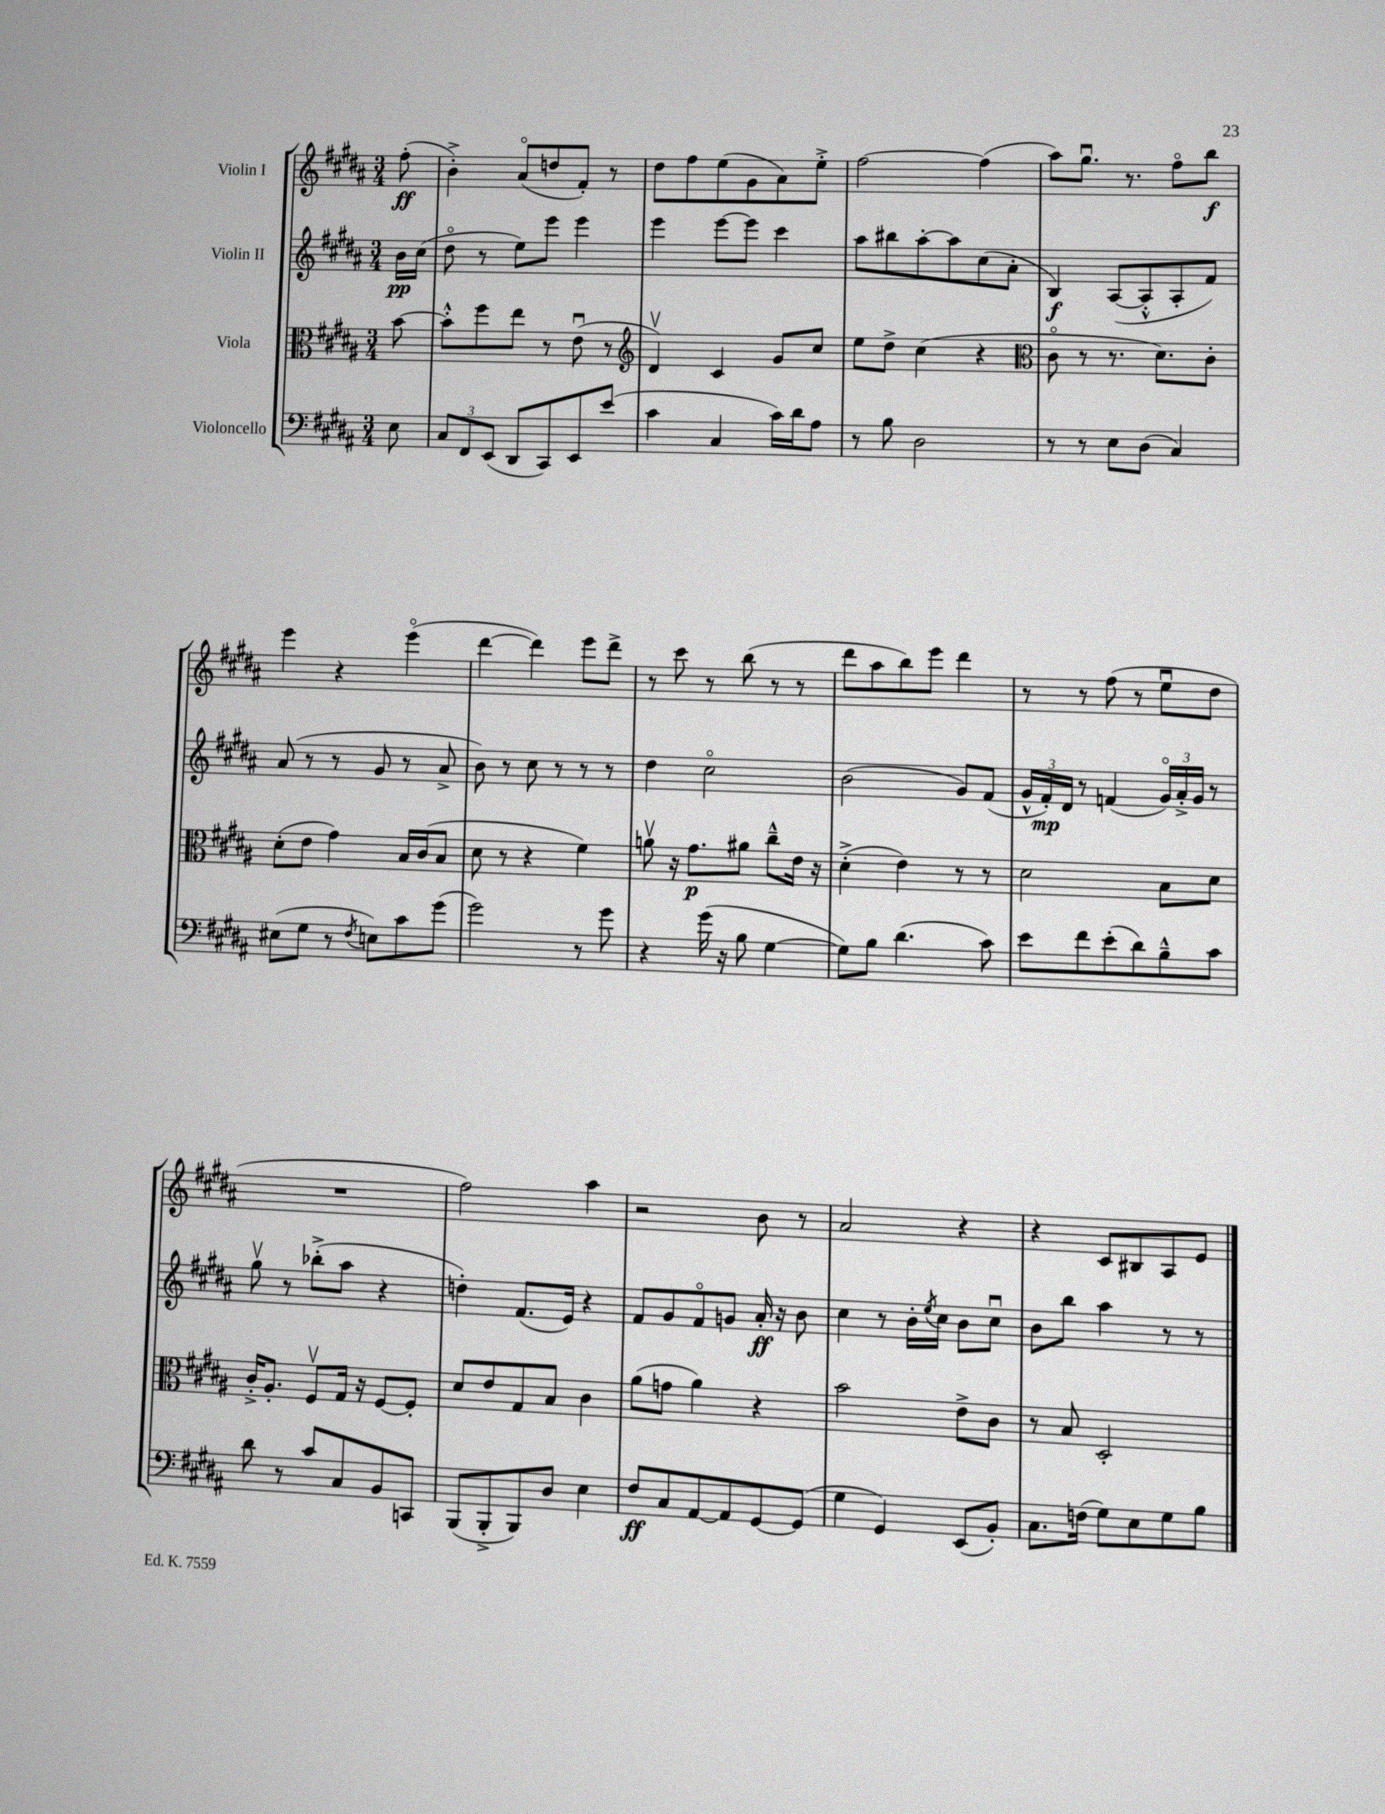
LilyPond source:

<<
\new StaffGroup <<
\new Staff = "s0" \with { instrumentName = "Violin I" } {
    \clef treble \key b \major \numericTimeSignature \time 3/4 \partial 8
    fis''8-.\ff( |
    b'4-.->) ais'8\flageolet( d''8 fis'8-.) r8 |
    dis''8 fis''8 e''8( gis'8 ais'8) e''8-.-> |
    fis''2~ fis''4( |
    ais''8) gis''8.\downbow r8. fis''8\flageolet b''8\f |
    e'''4 r4 e'''4\flageolet( |
    dis'''4~ dis'''4) e'''8 dis'''8-> |
    r8 cis'''8 r8 b''8( r8 r8 |
    dis'''8 ais''8 b''8) e'''8 dis'''4 |
    r8 r8 fis''8( r8 e''8\downbow dis''8 |
    R2. |
    fis''2) ais''4 |
    r2 b'8 r8 |
    ais'2 r4 |
    r4 cis'8 bis8 ais8 e'8 \bar "|." |
}
\new Staff = "s1" \with { instrumentName = "Violin II" } {
    \clef treble \key b \major \numericTimeSignature \time 3/4 \partial 8
    b'16\pp cis''16( |
    dis''8\flageolet r8 e''8) e'''8 e'''4 |
    e'''4 e'''8~ e'''8 cis'''4 |
    ais''8 bis''8 ais''8~-. ais''8 cis''8( ais'8-. |
    b4\f) ais8~( ais8-.-^ ais8-. fis'8) |
    ais'8( r8 r8 gis'8 r8 ais'8-> |
    b'8) r8 cis''8 r8 r8 r8 |
    dis''4 cis''2\flageolet |
    b'2( gis'8) fis'8( |
    \tuplet 3/2 { gis'16-^ fis'16-.\mp) dis'16 } r8 f'4( \tuplet 3/2 { gis'16\flageolet) ais'16-.-> gis'16 } r8 |
    gis''8\upbow r8 bes''8-.->( ais''8 r4 |
    d''4-.) fis'8.( e'16) r4 |
    fis'8 gis'8 fis'8\flageolet g'8 ais'16-.\ff r16 b'8 |
    cis''4 r8 b'16-. \acciaccatura { e''8 } cis''16 b'8 cis''8\downbow |
    b'8 b''8 ais''4 r8 r8 \bar "|." |
}
\new Staff = "s2" \with { instrumentName = "Viola" } {
    \clef alto \key b \major \numericTimeSignature \time 3/4 \partial 8
    b'8~ |
    b'8-.-^ fis''8 e''8 r8 e'8\downbow( r8 |
    \clef treble dis'4\upbow) cis'4 gis'8 cis''8 |
    e''8 dis''8-> cis''4( r4 |
    \clef alto cis'8\flageolet r8 r8. dis'8.) cis'8-. |
    dis'8-.( e'8 gis'4) b16 cis'16( b8 |
    dis'8 r8 r4 fis'4) |
    a'8\upbow r16 gis'8.\p ais'8 cis''8---^ e'16 r16 |
    dis'4-.->( e'4) r8 r8 |
    dis'2 b8 dis'8 |
    cis'16-.-> ais8.-. fis8\upbow gis16 r16 fis8~ fis8-. |
    dis'8 e'8 gis8 b8 cis'4 |
    ais'8( g'8 ais'4) r4 |
    b'2 e'8-> cis'8 |
    r8 b8 dis2-. \bar "|." |
}
\new Staff = "s3" \with { instrumentName = "Violoncello" } {
    \clef bass \key b \major \numericTimeSignature \time 3/4 \partial 8
    e8 |
    \tuplet 3/2 { cis8 fis,8 e,8( } dis,8 cis,8) e,8 e'8( |
    cis'4 cis4 cis'16) dis'16 ais8 |
    r8 b8 dis2 |
    r8 r8 e8 dis8( cis4) |
    eis8( gis8 r8 \acciaccatura { fis8 } e8) cis'8 gis'8( |
    gis'2) r8 gis'8 |
    r4 gis'16( r16 b8 gis4~ |
    gis8) b8 dis'4.( cis'8) |
    e'8 fis'8 e'8-.( dis'8) b8---^ cis'8 |
    dis'8 r8 cis'8 cis8 b,8 c,8 |
    b,,8( b,,8-.-> b,,8) dis8 e4 |
    fis8\ff cis8 ais,8~ ais,8 gis,8~ gis,8( |
    gis4 gis,4) e,8( b,8-.) |
    cis8. f16( gis8) e8 gis8 b8 \bar "|." |
}
>>
>>
\layout { \context { \Score \remove "Bar_number_engraver" } }
